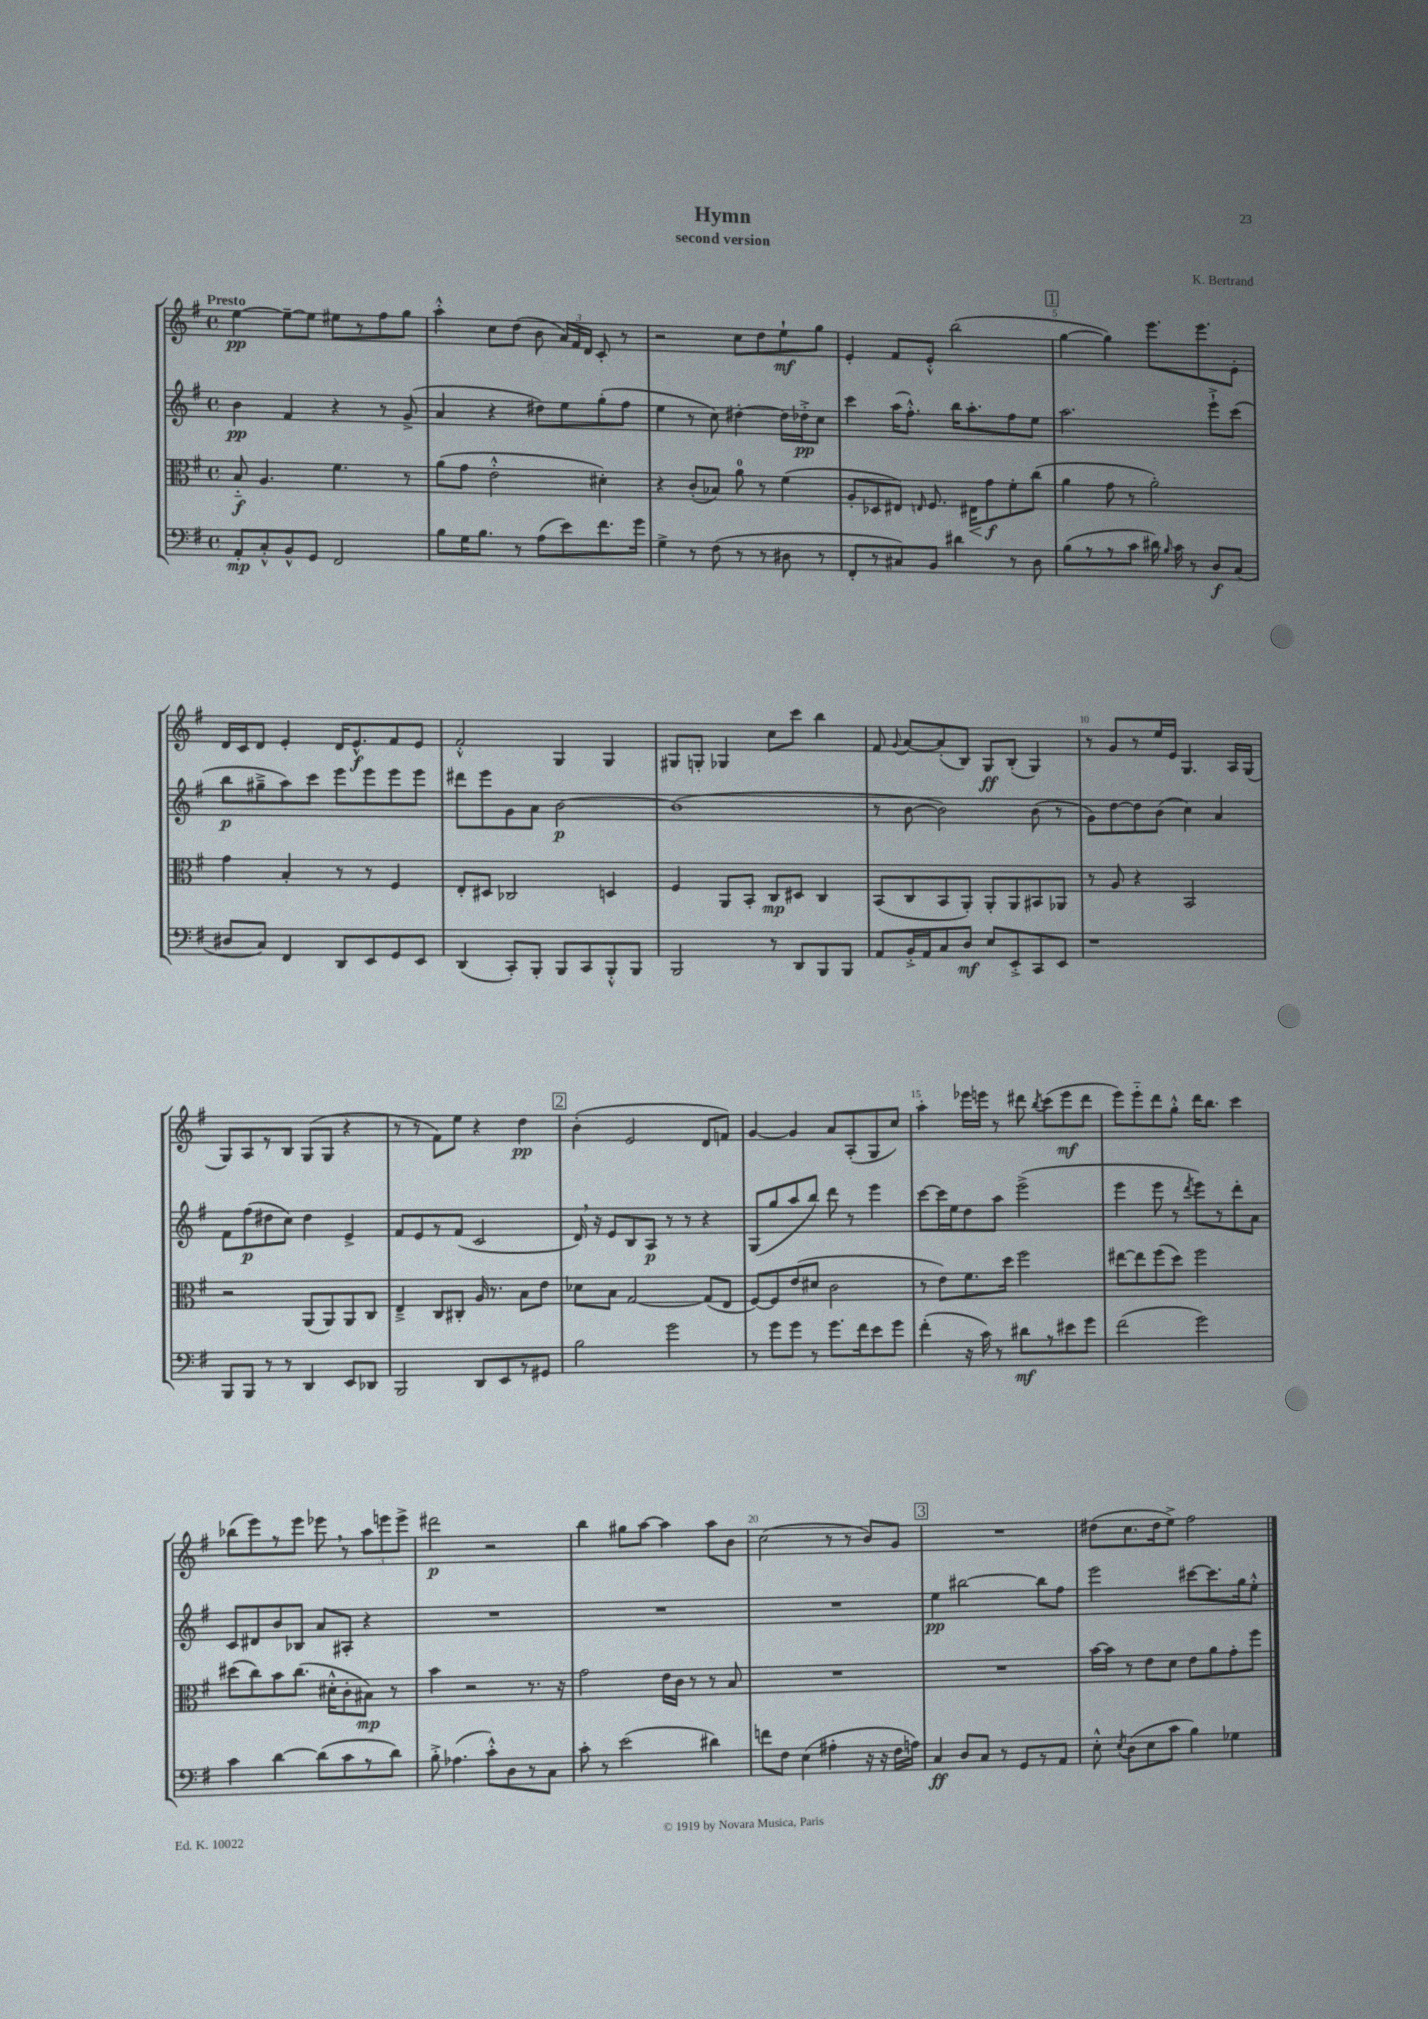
\header { title = "Hymn" composer = "K. Bertrand" subtitle = "second version" }
<<
\new StaffGroup <<
\new Staff = "s0" {
    \clef treble \key g \major \defaultTimeSignature \time 4/4 \tempo "Presto"
    \autoBeamOff e''4~\pp e''8[~-- e''8] eis''8[ r8 fis''8 g''8] |
    a''4-.-^ c''8[ d''8]( b'8 \tuplet 3/2 { a'16[) fis'16 d'16] } c'8-. r8 |
    r2 c''8[ d''8 e''8-!\mf g''8] |
    e'4-. fis'8[ e'8]-.-^ b''2( |
    \mark \markup { \box "1" } g''4~ g''4) e'''8.[ e'''8. e'8]-. |
    d'16[ c'16 d'8] e'4-. d'16[ e'8.-^\f fis'8 e'8] |
    fis'2-.-^ g4 g4 |
    gis8[ g8]-. ges4 c''8[ c'''8] b''4 |
    fis'8 \appoggiatura { g'8 } a'8[~ a'8-.( b8]) g8[\ff b8]-.( g4) |
    r8 g'8[ r8 e''16 e'16] g4. a16[ g16]( |
    g8[) a8 r8 b8] g8[( g8] r4 |
    r8 r8 fis'8[) e''8] r4 d''4\pp |
    \mark \markup { \box "2" } b'4-.( e'2 d'8[ f'8]) |
    g'4~ g'4 a'8[ a8-.( g8 c''8]) |
    a''4-. ees'''16[ e'''16] r8 dis'''8 \acciaccatura { b''8 } c'''8[( e'''8\mf dis'''8] |
    e'''8[) e'''8-_ d'''8 g''8]-.-^ d'''16[ b''8.] c'''4 |
    bes''8[( e'''8) r8 e'''8] ees'''8 \breathe r8 \tuplet 3/2 { a''8[ e'''8 e'''8]-> } |
    dis'''2\p r2 |
    b''4 gis''8[ a''8]~ a''4 a''8[ b'8] |
    c''2( r8 r8 b'8[) g'8] |
    \mark \markup { \box "3" } R1 |
    dis''8[( c''8. dis''16 e''8]->) fis''2 \bar "|." |
}
\new Staff = "s1" {
    \clef treble \key g \major \defaultTimeSignature \time 4/4
    \autoBeamOff b'4\pp fis'4 r4 r8 g'8->( |
    a'4 r4 dis''8[) e''8 g''8-.( fis''8] |
    e''4 r8 c''8) dis''4~-. dis''16[ des''16-.->\pp c''8] |
    c'''4 a''16[( fis''8.]-.-^) b''16[ a''8.-. fis''8 e''8] |
    \mark \markup { \box "1" } a''2. e'''8[-!-> c'''8]( |
    b''8[\p gis''8---> a''8) c'''8] e'''8[ e'''8 e'''8 e'''8] |
    dis'''8[ e'''8 g'8 a'8] b'2~\p |
    b'1( |
    r8 b'8~ b'2) b'8( r8 |
    g'8[) d''8~ d''8 b'8]( c''4) a'4 |
    fis'8[ fis''8\p( dis''8 c''8]) dis''4 e'4-> |
    fis'8[ e'8 r8 fis'8]( c'2 |
    \mark \markup { \box "2" } d'16) \breathe r16 e'8[ b8 a8]\p r8 r8 r4 |
    g8[( g''8 a''8 b''8]) d'''8 r8 e'''4 |
    c'''8[~ c'''16 e''16 d''8 a''8] e'''2->( |
    e'''4 e'''8 r8 \acciaccatura { d'''8 } e'''8[) r8 d'''8-. a'8] |
    c'8[ dis'8 b'8 bes8] a'8[ ais8]-. r4 |
    R1 |
    R1 |
    R1 |
    \mark \markup { \box "3" } e''4\pp bis''2~ bis''8[ fis''8] |
    e'''2 cis'''8[~ cis'''8. g''16 e''8]-.-^ \bar "|." |
}
\new Staff = "s2" {
    \clef alto \key g \major \defaultTimeSignature \time 4/4
    \autoBeamOff b8-_\f a4. fis'4. r8 |
    a'8[( g'8] e'2-.-^ dis'4-.) |
    r4 c'8[-.( bes8]) a'8-0 r8 fis'4( |
    a8[-. des8 eis8]) \grace { e16 } fis8. eis16[\< g'8\f\! fis'8-. c''8]( |
    \mark \markup { \box "1" } a'4 g'8 r8 a'2-.) |
    g'4 b4-. r8 r8 fis4 |
    e8[-. dis8] ces2 d4 |
    fis4 a,8[ b,8]-. c8[\mp dis8] c4 |
    b,8[( c8 b,8 a,8]-.) a,8[-. a,8 bis,8 aes,8] |
    r8 a8 r4 b,2 |
    r2 a,8[( a,8) a,8 c8] |
    e4---> c8[ cis8]-. a16 r8. b8[ e'8] |
    \mark \markup { \box "2" } des'8[ b8] g2~ g8[( e8] |
    fis8[~) fis8 e'8( dis'8] c'2 |
    r8 e'8[) fis'8. d''16] fis''2 |
    eis''8[~ eis''8 fis''8( d''8]) fis''2 |
    dis''8[( c''8) b'8 c''8.]( dis'16[-.-^ c'8-. bis8]\mp) r8 |
    b'4 r2 r8. r16 |
    g'2 e'16[ c'16] r8 r8 b8 |
    R1 |
    \mark \markup { \box "3" } R1 |
    b'16[~ b'16] r8 e'8[ d'8] e'8[ a'8 g'8-. fis''8] \bar "|." |
}
\new Staff = "s3" {
    \clef bass \key g \major \defaultTimeSignature \time 4/4
    \autoBeamOff a,8[-.\mp c8-.-^ b,8-^ g,8] fis,2 |
    b8[ g16 b8.] r8 a8[( e'8) fis'8. g'16] |
    g4-> r8 fis8( r8 r8 dis8 r8 |
    fis,8[-. r8 cis8) b,8] dis'4 r8 d8 |
    \mark \markup { \box "1" } b8[( r8 r8 c'8] dis'16) \grace { b16 } c'16 r8 d8[\f c8]( |
    dis8[ c8]) fis,4 d,8[ e,8 g,8 e,8] |
    d,4( c,8[-.) b,,8]-. b,,8[ c,8 b,,8-.-^ b,,8] |
    b,,2 r8 d,8[ b,,8 b,,8] |
    a,8[ b,16-.-> a,16 c8 d8]\mf e8[ e,8-.-> c,8 e,8] |
    r1 |
    b,,8[ b,,8] r8 r8 d,4 e,8[ des,8] |
    b,,2 d,8[ e,8 r8 gis,8] |
    \mark \markup { \box "2" } b2 g'2 |
    r8 g'8[ g'8] r8 g'8.[ fis'16 e'8 g'8] |
    fis'4-.( r16 c'16) r8 dis'8[\mf r8 eis'8 g'8] |
    fis'2( g'2) |
    c'4 d'4~ d'8[( c'8 r8 d'8]) |
    b8-.-> aes4.( c'8[-.-^) d8 r8 c8] |
    c'8-. r8 e'2( dis'4) |
    f'8[ fis8] e4( ais4-. r16 r16 fis16[ a16]) |
    \mark \markup { \box "3" } c4\ff d8[ c8] r8 g,8[ r8 a,8] |
    e8-.-^ \acciaccatura { e8 } d8[( e8 c'8] b4) ges4 \bar "|." |
}
>>
>>
\layout { \context { \Score \override BarNumber.break-visibility = ##(#f #t #t) barNumberVisibility = #(every-nth-bar-number-visible 5) } }
